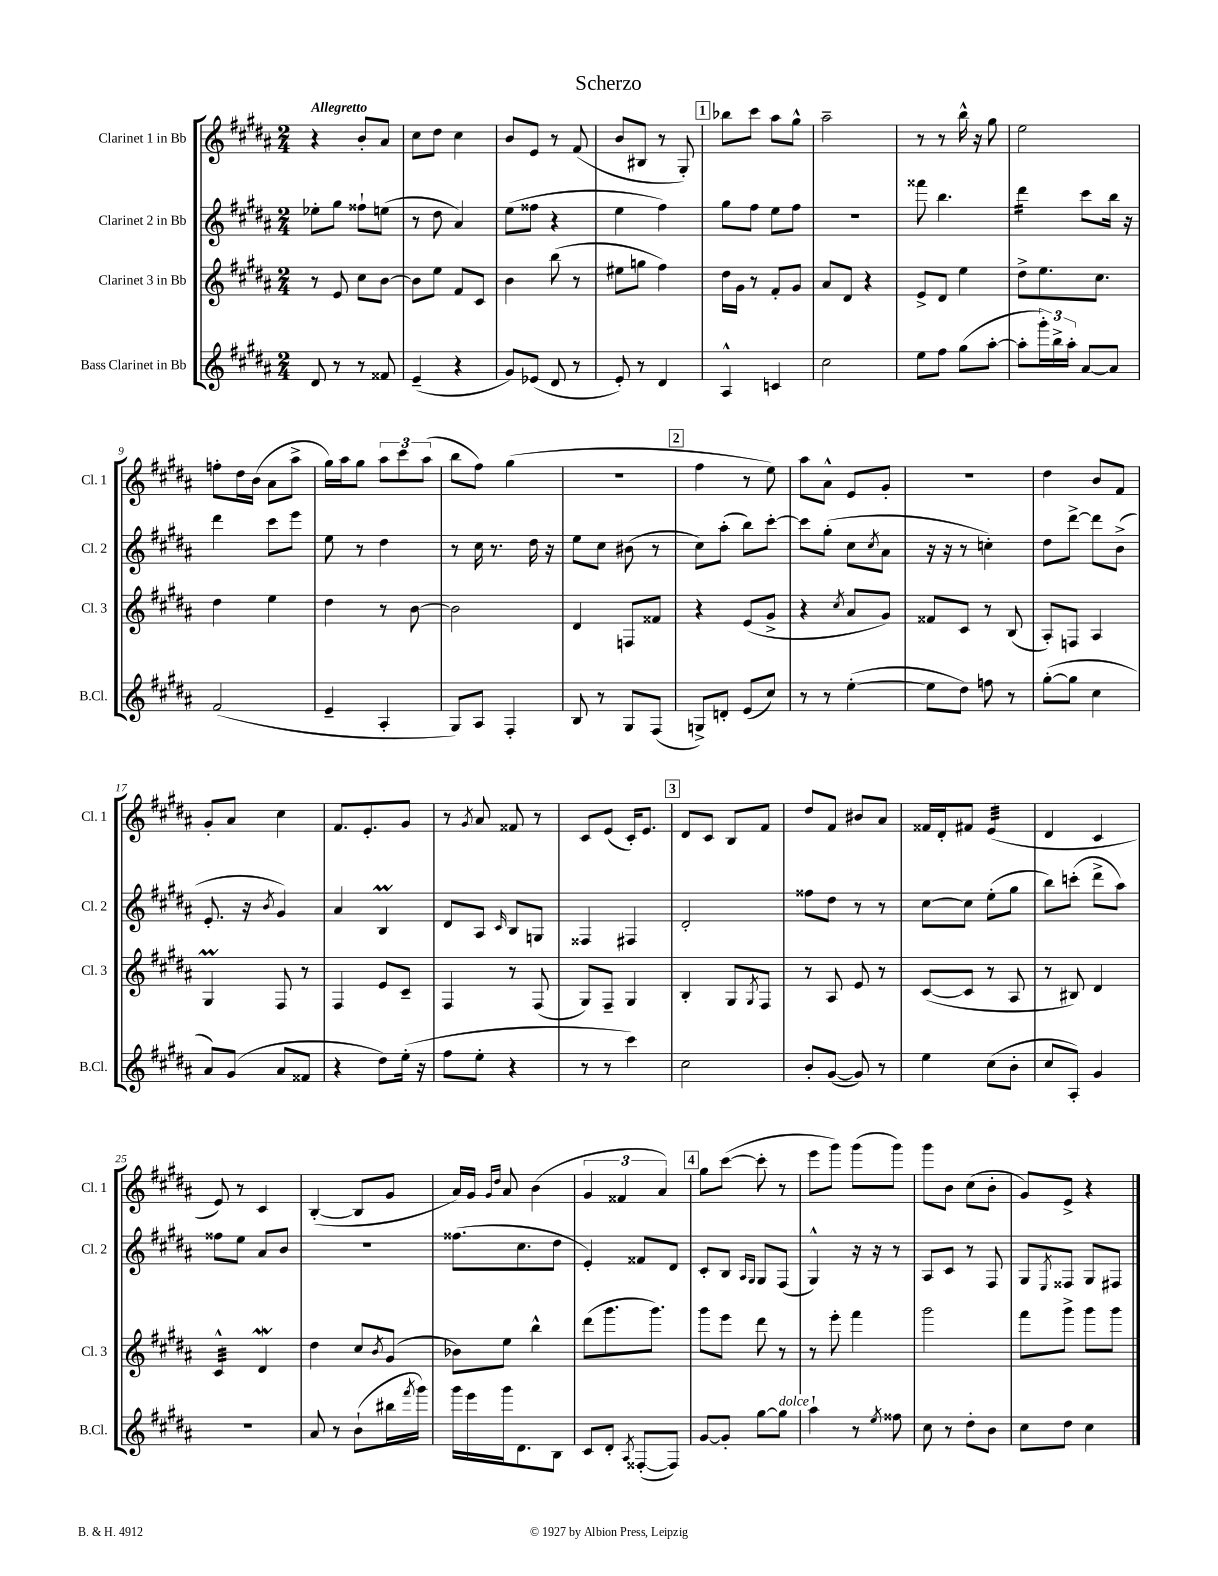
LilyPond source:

\header { title = "Scherzo" }
<<
\new StaffGroup <<
\new Staff = "s0" \with { instrumentName = "Clarinet 1 in Bb" shortInstrumentName = "Cl. 1" } {
    \clef treble \key b \major \numericTimeSignature \time 2/4 \tempo "Allegretto"
    r4 b'8-. ais'8 |
    cis''8 dis''8 cis''4 |
    b'8 e'8 r8 fis'8( |
    b'8 bis8 r8 gis8-.) |
    \mark \markup { \box "1" } bes''8 cis'''8 ais''8 gis''8-^ |
    ais''2-- |
    r8 r8 b''16-^ r16 gis''8 |
    e''2 |
    f''8-. dis''16 b'16( ais'8 ais''8-> |
    gis''16) ais''16 gis''8 \tuplet 3/2 { ais''8 cis'''8 ais''8( } |
    b''8 fis''8) gis''4( |
    R2 |
    \mark \markup { \box "2" } fis''4 r8 e''8) |
    ais''8 ais'8-^ e'8 gis'8-. |
    R2 |
    dis''4 b'8 fis'8 |
    gis'8-. ais'8 cis''4 |
    fis'8. e'8.-. gis'8 |
    r8 \acciaccatura { gis'8 } ais'8 fisis'8 r8 |
    cis'8 e'8( cis'16-.) e'8. |
    \mark \markup { \box "3" } dis'8 cis'8 b8 fis'8 |
    dis''8 fis'8 bis'8 ais'8 |
    fisis'16 dis'16-. fis'8 e'4:32( |
    dis'4 cis'4 |
    e'8) r8 cis'4 |
    b4~-.( b8 gis'8 |
    ais'16) gis'16 \grace { gis'16 dis''16 } ais'8 b'4( |
    \tuplet 3/2 { gis'4 fisis'4 ais'4) } |
    \mark \markup { \box "4" } gis''8 cis'''8~( cis'''8-. r8 |
    e'''8 gis'''8) gis'''8( gis'''8) |
    gis'''8 b'8 cis''8( b'8-. |
    gis'8) e'8-> r4 \bar "|." |
}
\new Staff = "s1" \with { instrumentName = "Clarinet 2 in Bb" shortInstrumentName = "Cl. 2" } {
    \clef treble \key b \major \numericTimeSignature \time 2/4
    ees''8-. gis''8 fisis''8-! e''8( |
    r8 dis''8 ais'4) |
    e''8( fisis''8 r4 |
    e''4 fis''4) |
    \mark \markup { \box "1" } gis''8 fis''8 e''8 fis''8 |
    r2 |
    fisis'''8 b''4. |
    dis'''4:16 cis'''8 b''16 r16 |
    dis'''4 cis'''8 e'''8 |
    e''8 r8 dis''4 |
    r8 cis''16 r8. dis''16 r16 |
    e''8 cis''8 bis'8( r8 |
    \mark \markup { \box "2" } cis''8) ais''8-.( b''8) cis'''8~-. |
    cis'''8 gis''8-.( cis''8 \acciaccatura { cis''8 } ais'8 |
    r16 r16 r8 c''4-.) |
    dis''8 dis'''8~-> dis'''8 b'8->( |
    e'8.-. r16 \acciaccatura { b'8 } gis'4) |
    ais'4 b4\prall |
    dis'8 ais8 \grace { cis'16 } b8 g8 |
    fisis4 fis4 |
    \mark \markup { \box "3" } dis'2-. |
    fisis''8 dis''8 r8 r8 |
    cis''8~ cis''8 e''8-.( gis''8 |
    b''8) c'''8-.( dis'''8-> ais''8) |
    fisis''8 e''8 ais'8 b'8 |
    R2 |
    fisis''8.( cis''8. dis''8 |
    e'4-.) fisis'8 dis'8 |
    \mark \markup { \box "4" } cis'8-. b8 \grace { ais16 gis16 } gis8 fis8( |
    gis4-^) r16 r16 r8 |
    ais8 cis'8 r8 fis8 |
    gis8 \acciaccatura { e8 } fisis8 gis8 fis8 \bar "|." |
}
\new Staff = "s2" \with { instrumentName = "Clarinet 3 in Bb" shortInstrumentName = "Cl. 3" } {
    \clef treble \key b \major \numericTimeSignature \time 2/4
    r8 e'8 cis''8 b'8~ |
    b'8 e''8 fis'8 cis'8 |
    b'4 b''8( r8 |
    eis''8 g''8 fis''4) |
    \mark \markup { \box "1" } dis''16 gis'16 r8 fis'8-. gis'8 |
    ais'8 dis'8 r4 |
    e'8-> dis'8 e''4 |
    dis''8-> e''8. cis''8. |
    dis''4 e''4 |
    dis''4 r8 b'8~ |
    b'2 |
    dis'4 f8 fisis'8 |
    \mark \markup { \box "2" } r4 e'8( gis'8-> |
    r4 \acciaccatura { cis''8 } ais'8 gis'8) |
    fisis'8 cis'8 r8 b8( |
    ais8-.) f8 ais4 |
    gis4\prall fis8 r8 |
    fis4 e'8 cis'8-- |
    fis4 r8 fis8( |
    gis8) fis8-- gis4 |
    \mark \markup { \box "3" } b4-. gis8 \acciaccatura { gis8 } fis8 |
    r8 ais8 e'8 r8 |
    cis'8~( cis'8 r8 ais8 |
    r8 bis8) dis'4 |
    cis'4:32-^ dis'4\mordent |
    dis''4 cis''8 \acciaccatura { b'8 } gis'8( |
    bes'8) e''8 b''4-^ |
    dis'''8( gis'''8. gis'''8.) |
    \mark \markup { \box "4" } gis'''8 e'''8 dis'''8 r8 |
    r8 e'''8-. fis'''4 |
    gis'''2 |
    fis'''8 gis'''8-> gis'''8 gis'''8 \bar "|." |
}
\new Staff = "s3" \with { instrumentName = "Bass Clarinet in Bb" shortInstrumentName = "B.Cl." } {
    \clef treble \key b \major \numericTimeSignature \time 2/4
    dis'8 r8 r8 fisis'8 |
    e'4--( r4 |
    gis'8) ees'8( dis'8 r8 |
    e'8-.) r8 dis'4 |
    \mark \markup { \box "1" } ais4-^ c'4 |
    cis''2 |
    e''8 fis''8 gis''8( ais''8~-. |
    ais''8-. \tuplet 3/2 { gis'''16-.) b''16-> ais''16-. } ais'8~ ais'8 |
    fis'2( |
    e'4-- ais4-. |
    gis8) ais8 fis4-. |
    b8 r8 gis8 fis8( |
    \mark \markup { \box "2" } g8->) d'8-. e'8( cis''8) |
    r8 r8 e''4~-.( |
    e''8 dis''8) f''8 r8 |
    gis''8~-.( gis''8 cis''4 |
    ais'8) gis'8( ais'8 fisis'8 |
    r4 dis''8) e''16-.( r16 |
    fis''8 e''8-. r4 |
    r8 r8 cis'''4) |
    \mark \markup { \box "3" } cis''2 |
    b'8-. gis'8~( gis'8) r8 |
    e''4 cis''8( b'8-. |
    cis''8 ais8-.) gis'4 |
    R2 |
    ais'8 r8 b'8-!( bis''16 \acciaccatura { fis'''8 } gis'''16) |
    gis'''16 e'''16 gis'''16 dis'8. b8 |
    cis'8 dis'8-. \acciaccatura { ais8 } fisis8~-.( fisis8) |
    \mark \markup { \box "4" } gis'8~ gis'8-. gis''8~ gis''8^\markup { \italic "dolce" } |
    ais''4-! r8 \acciaccatura { e''8 } fisis''8 |
    cis''8 r8 dis''8-. b'8 |
    cis''8 dis''8 cis''4 \bar "|." |
}
>>
>>
